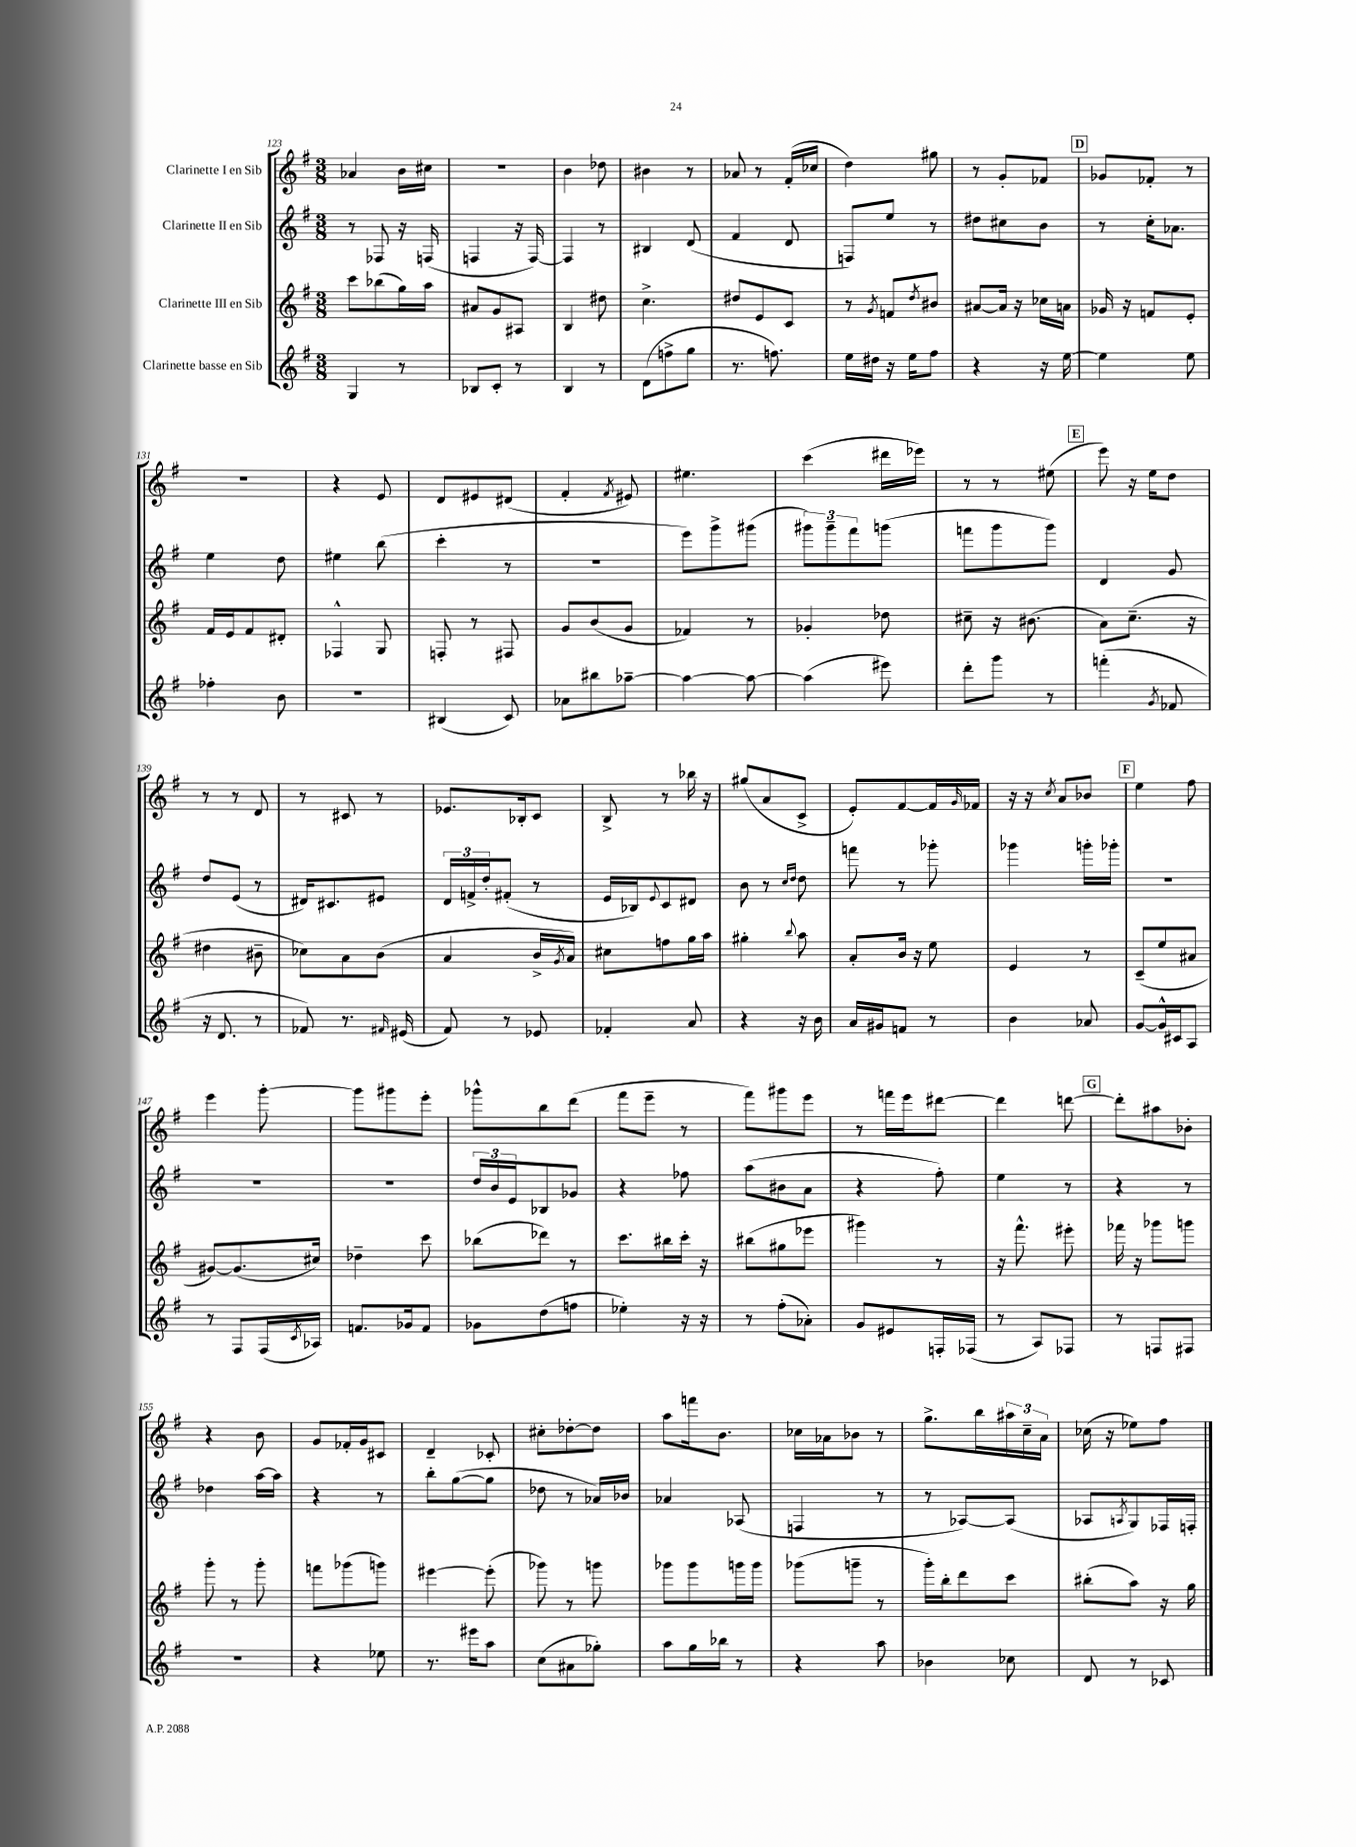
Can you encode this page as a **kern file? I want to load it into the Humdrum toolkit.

**kern	**kern	**kern	**kern
*part4	*part3	*part2	*part1
*staff4	*staff3	*staff2	*staff1
*I"Clarinette basse en Sib	*I"Clarinette III en Sib	*I"Clarinette II en Sib	*I"Clarinette I en Sib
*clefG2	*clefG2	*clefG2	*clefG2
*k[f#]	*k[f#]	*k[f#]	*k[f#]
*M3/8	*M3/8	*M3/8	*M3/8
=123	=123	=123	=123
4G/	8ccc\L	8r	4a-X/
.	(8bb-X\	8F-X/	.
8r	16gg\L)	16r	16b\LL
.	16aa\JJ	(16Fn/	16cc#X\JJ
=124	=124	=124	=124
8B-X/L	8a#X/L	4Fn/	4.r
8c'/J	8g/	.	.
8r	8A#X/J	16r	.
.	.	[16F/)	.
=125	=125	=125	=125
4B/	4B/	4F/]	4b\
8r	8dd#X\	8r	8dd-X\
=126	=126	=126	=126
(8d\L	4.cc^\	4B#X/	4b#X\
8ffn^\	.	.	.
8gg\J	.	(8d/	8r
=127	=127	=127	=127
8.r	8dd#X/L	4f#/	8a-X/
.	8e/	.	8r
8.ffn\)	.	.	.
.	8c/J	8d/	(16f#'/LL
.	.	.	16cc-X/JJ
=128	=128	=128	=128
16ee\LL	8r	8Fn/L)	4dd\)
16dd#X\JJ	.	.	.
.	8qg/	.	.
16r	8fn/L	8ee/J	.
16ee\KL	.	.	.
.	8qdd/	.	.
8ff#\J	8b#X/J	8r	8gg#X\
=129	=129	=129	=129
4r	[8a#X/L	8dd#X\L	8r
.	16a#/Jk]	8cc#X\	8g'/L
.	16r	.	.
16r	16cc-X\LL	8b\J	8f-X/J
[16ee\	16an\JJ	.	.
!!LO:REH:place=s1:t=D
=130	=130	=130	=130
4ee\]	16g-X/	8r	8g-X/L
.	16r	.	.
.	8fn/L	16cc'\KL	8f-X'/J
.	.	8.a-X\J	.
8ee\	8e'/J	.	8r
!!LO:LB:g=z
=131	=131	=131	=131
4ff-X'\	16f#/LL	4ee\	4.r
.	16e/J	.	.
.	8f#/	.	.
8b\	8d#X'/J	8dd\	.
=132	=132	=132	=132
4.r	4F-X^^/	4ee#X\	4r
.	8G/	(8bb\	8e/
=133	=133	=133	=133
(4B#X/	8Fn'/	4ccc'\	8d/L
.	8r	.	8e#X/
8c/)	8F#X/	8r	(8d#X/J
=134	=134	=134	=134
8a-X\L	8g/L	4.r	4f#'/
8bb#X\	(8b/	.	.
.	.	.	8qf#/
[8aa-X~\J	8g/J	.	8e#X/)
=135	=135	=135	=135
4aa-\_	4f-X/)	8eee\L)	4.ee#X\
.	.	8ggg^\	.
8aa-\_	8r	(8ggg#X\J	.
=136	=136	=136	=136
(4aa-\]	4g-X'/	12ggg#X\L)	(4ccc\
.	.	12ggg#~\	.
.	.	12fff#\	.
8eee#X\)	8dd-X\	(8gggn\J	16ddd#X\LL
.	.	.	16eee-X\JJ)
=137	=137	=137	=137
8ddd'\L	8cc#X~\	8fffn\L	8r
8ggg\J	16r	8ggg\	8r
.	(8.b#X\	.	.
8r	.	8ggg\J)	(8ee#X\
!!LO:REH:place=s1:t=E
=138	=138	=138	=138
(4fffn'\	8a\L)	4d/	8eee\)
.	(8.cc~\J	.	16r
.	.	.	16ee\KL
8qg/	.	.	.
8f-X/	.	8g/	8dd\J
.	16r	.	.
!!LO:LB:g=z
=139	=139	=139	=139
16r	4dd#X\	8dd/L	8r
8.d/	.	.	.
.	.	(8e/J	8r
8r	8b#X~\	8r	8d/
=140	=140	=140	=140
8f-X/)	8cc-X\L)	16d#X/KL)	8r
.	.	8.c#X/	.
8.r	8a\	.	8c#X/
.	(8b\J	8e#X/J	8r
16qqf#X/	.	.	.
(16e#X/	.	.	.
=141	=141	=141	=141
8f#/)	4a/	24d/LL	8.e-X/L
.	.	24fn^/	.
.	.	24dd'/J	.
8r	.	(8f#X'/J	.
.	.	.	16B-X'/k
8e-X/	16b^/LL	8r	8c/J
.	8qg/	.	.
.	16a/JJ)	.	.
=142	=142	=142	=142
4f-X'/	8cc#X\L	16e/LL	8B^/
.	.	16B-X/J)	.
.	.	8qqe/	.
.	8ffn\	8c/	8r
8a/	16gg\L	8d#X/J	16bb-X\
.	16aa\JJ	.	16r
=143	=143	=143	=143
4r	4gg#X'\	8b\	(8gg#X/L
.	.	8r	8a/
.	.	16qqcc/LL	.
.	8qqbb/	16qqdd/JJ	.
16r	8aa\	8dd\	8c^/J
16b\	.	.	.
=144	=144	=144	=144
16a/LL	8a'/L	8fffn\	8e'/L)
16g#X/J	.	.	.
8fn/J	16b/Jk	8r	[8f#/
.	16r	.	.
8r	8ee\	8ggg-X'\	16f#/L]
.	.	.	16qqg/
.	.	.	16f-X/JJ
=145	=145	=145	=145
4b\	4e/	4ggg-X\	16r
.	.	.	16r
.	.	.	8qcc/
.	.	.	8a/L
8a-X/	8r	16gggn'\LL	8b-X/J
.	.	16ggg-X'\JJ	.
!!LO:REH:place=s1:t=F
=146	=146	=146	=146
[8g/L	(8c~/L	4.r	4ee\
16g^^/L]	8ee/	.	.
16c#X/J	.	.	.
8A/J	8a#X/J	.	8ff#\
!!LO:LB:g=z
=147	=147	=147	=147
8r	[8g#X/L)	4.r	4eee\
8F#/L	(8.g#/]	.	.
(16F#/L	.	.	[8ggg'\
8qc/	.	.	.
16A-X/JJ)	16cc#X/Jk)	.	.
=148	=148	=148	=148
8.fn/L	4dd-X~\	4.r	8ggg\L]
.	.	.	8ggg#X\
16g-X/k	.	.	.
8f/J	8ccc\	.	8eee'\J
=149	=149	=149	=149
8g-X\L	(8bb-X\L	24dd/LL	8ggg-X^^\L
.	.	24b/	.
.	.	24e/J	.
(8dd\	8ddd-X\J)	8B-X/	8bb\
8ffn\J	8r	8g-X/J	(8ddd\J
=150	=150	=150	=150
4ee-X'\)	8.ccc\L	4r	8fff#\L
.	.	.	8eee~\J
.	16bb#X\L	.	.
16r	16ccc'\JJ	8ff-X\	8r
16r	16r	.	.
=151	=151	=151	=151
8r	(8bb#X\L	(8aa\L	8fff#\L)
(8ff#'\L	8gg#X\	8b#X\	8ggg#X\
8a-X'\J)	8eee-X\J	8a\J	8eee\J
=152	=152	=152	=152
8g/L	4ggg#X\)	4r	8r
8e#X/	.	.	16fffn\LL
.	.	.	16eee\J
16Fn'/L	8r	8ff#'\)	[8ddd#X\J
(16F-X/JJ	.	.	.
=153	=153	=153	=153
8r	16r	4ee\	4ddd#\]
.	8.fff#^^\	.	.
8A/L)	.	.	.
8F-X/J	8eee#X'\	8r	[8dddn\
!!LO:REH:place=s1:t=G
=154	=154	=154	=154
8r	16fff-X\	4r	8ddd'\L]
.	16r	.	.
8Fn/L	8ggg-X\L	.	8aa#X\
8F#X/J	8gggn\J	8r	8b-X'\J
!!LO:LB:g=z
=155	=155	=155	=155
4.r	8ggg'\	4dd-X\	4r
.	8r	.	.
.	8ggg'\	[16aa\LL	8b\
.	.	16aa\JJ]	.
=156	=156	=156	=156
4r	8fffn\L	4r	8g/L
.	(8ggg-X\	.	16f-X'/L
.	.	.	16g/J
8ee-X\	8gggn\J)	8r	8c#X/J
=157	=157	=157	=157
8.r	[4eee#X\	8bb'\L	4d~/
.	.	([8gg\	.
16eee#X\KL	.	.	.
8aa\J	(8eee#'\]	8gg\J]	8c-X'/
=158	=158	=158	=158
(8cc\L	8ggg-X\)	8dd-X\	8cc#X'\L
8a#X\	8r	8r	[8dd-X'\
8gg-X'\J)	8gggn\	16a-X/LL)	8dd-\J]
.	.	16b-X/JJ	.
=159	=159	=159	=159
8aa\L	8ggg-X\L	4a-X/	8aa\L
16gg\L	8ggg-\	.	16fffn\k
16bb-X\JJ	.	.	8.b\J
8r	16gggn\L	(8A-X/	.
.	16ggg\JJ	.	.
=160	=160	=160	=160
4r	(8ggg-X\L	4Fn/	16cc-X\LL
.	.	.	16a-X\J
.	8gggn~\J	.	8b-X\J
8aa\	8r	8r	8r
=161	=161	=161	=161
4b-X\	16ggg'\LL)	8r	8.gg^\L
.	16bb'\J	.	.
.	8ddd\	[8A-X/L)	.
.	.	.	16bb\L
8cc-X\	8ccc\J	(8A-/J]	24aa#X\
.	.	.	24cc~\
.	.	.	24a\JJ
=162	=162	=162	=162
8d/	(8bb#X'\L	8A-X/L	(16cc-X\
.	.	.	16r
.	.	8qAn/	.
8r	8aa\J)	8G/)	8ee-X\L)
8c-X/	16r	16F-X/L	8ff#\J
.	16gg\	16Fn'/JJ	.
==	==	==	==
*-	*-	*-	*-
